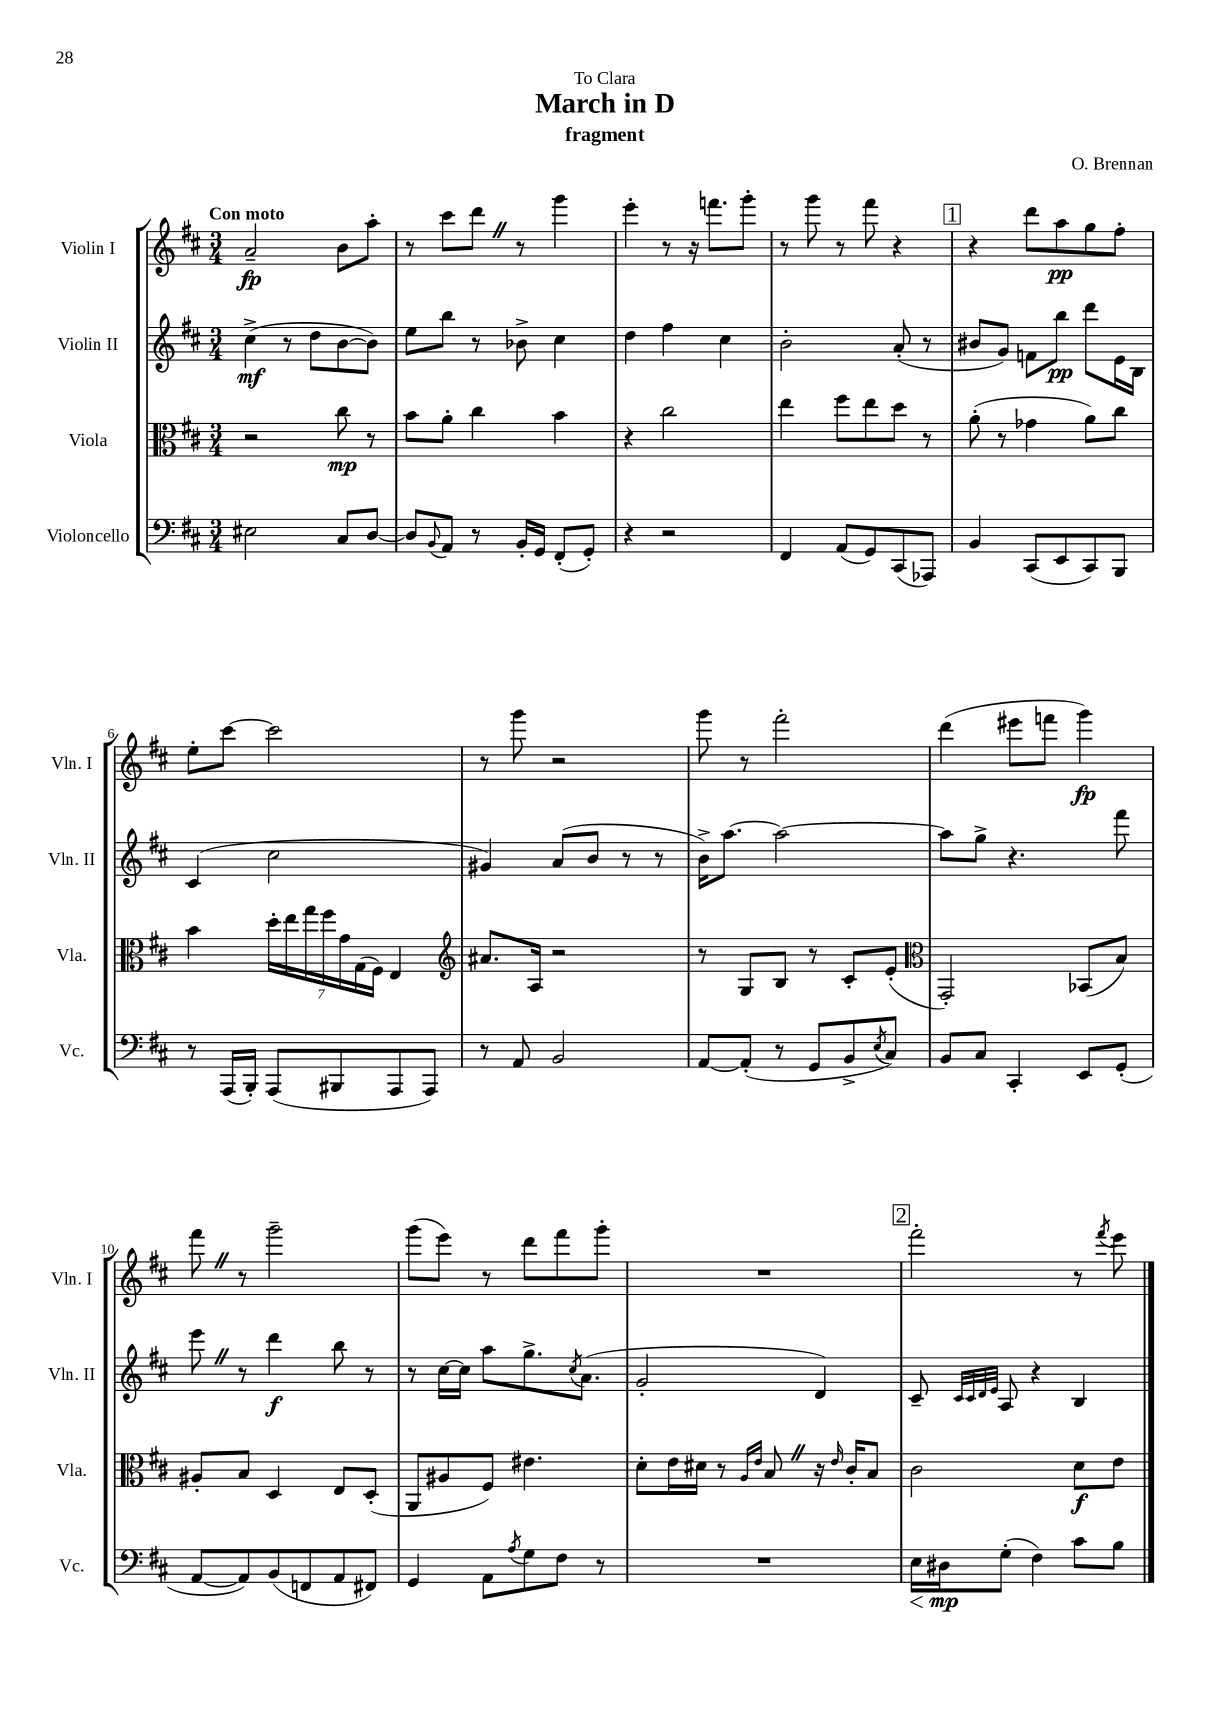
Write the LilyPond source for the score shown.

\header { title = "March in D" composer = "O. Brennan" subtitle = "fragment" dedication = "To Clara" }
<<
\new StaffGroup <<
\new Staff = "s0" \with { instrumentName = "Violin I" shortInstrumentName = "Vln. I" } {
    \clef treble \key d \major \numericTimeSignature \time 3/4 \tempo "Con moto"
    a'2--\fp b'8 a''8-. |
    r8 cis'''8 d'''8 \once \override BreathingSign.text = \markup { \musicglyph "scripts.caesura.straight" } \breathe r8 g'''4 |
    e'''4-. r8 r16 f'''8. g'''8-. |
    r8 g'''8 r8 fis'''8 r4 |
    \mark \markup { \box "1" } r4 d'''8 a''8\pp g''8 fis''8-. |
    e''8-. cis'''8~ cis'''2 |
    r8 g'''8 r2 |
    g'''8 r8 fis'''2-. |
    d'''4( eis'''8 f'''8 g'''4\fp) |
    fis'''8 \once \override BreathingSign.text = \markup { \musicglyph "scripts.caesura.straight" } \breathe r8 g'''2-- |
    g'''8( e'''8) r8 d'''8 fis'''8 g'''8-. |
    R2. |
    \mark \markup { \box "2" } fis'''2-. r8 \acciaccatura { fis'''8 } e'''8 \bar "|." |
}
\new Staff = "s1" \with { instrumentName = "Violin II" shortInstrumentName = "Vln. II" } {
    \clef treble \key d \major \numericTimeSignature \time 3/4
    cis''4->\mf( r8 d''8 b'8~ b'8) |
    e''8 b''8 r8 bes'8-> cis''4 |
    d''4 fis''4 cis''4 |
    b'2-. a'8-.( r8 |
    \mark \markup { \box "1" } bis'8 g'8) f'8 b''8\pp d'''8 e'16 b16 |
    cis'4( cis''2 |
    gis'4) a'8( b'8 r8 r8 |
    b'16->) a''8.~ a''2~ |
    a''8 g''8-> r4. fis'''8 |
    e'''8 \once \override BreathingSign.text = \markup { \musicglyph "scripts.caesura.straight" } \breathe r8 d'''4\f b''8 r8 |
    r8 cis''16~ cis''16 a''8 g''8.-> \acciaccatura { cis''8 } a'8.( |
    g'2-. d'4) |
    \mark \markup { \box "2" } cis'8-- \grace { cis'32 cis'32 d'32 e'32 } a8 r4 b4 \bar "|." |
}
\new Staff = "s2" \with { instrumentName = "Viola" shortInstrumentName = "Vla." } {
    \clef alto \key d \major \numericTimeSignature \time 3/4
    r2 cis''8\mp r8 |
    b'8 a'8-. cis''4 b'4 |
    r4 cis''2 |
    e''4 fis''8 e''8 d''8 r8 |
    \mark \markup { \box "1" } a'8-.( r8 ges'4 a'8) cis''8 |
    b'4 \tuplet 7/4 { d''16-. e''16 g''16 fis''16 g'16 g16( fis16) } e4 |
    \clef treble ais'8. a16 r2 |
    r8 g8 b8 r8 cis'8-. e'8-.( |
    \clef alto g,2-.) bes,8( b8) |
    ais8-. b8 d4 e8 d8-.( |
    a,8 ais8 fis8) eis'4. |
    d'8-. e'16 dis'16 r8 \grace { a16 e'16 } b8 \once \override BreathingSign.text = \markup { \musicglyph "scripts.caesura.straight" } \breathe r16 \grace { e'16 } cis'16-. b8 |
    \mark \markup { \box "2" } cis'2 d'8\f e'8 \bar "|." |
}
\new Staff = "s3" \with { instrumentName = "Violoncello" shortInstrumentName = "Vc." } {
    \clef bass \key d \major \numericTimeSignature \time 3/4
    eis2 cis8 d8~ |
    d8 \appoggiatura { b,8 } a,8 r8 b,16-. g,16 fis,8-.( g,8-.) |
    r4 r2 |
    fis,4 a,8( g,8) cis,8( aes,,8) |
    \mark \markup { \box "1" } b,4 cis,8( e,8 cis,8) b,,8 |
    r8 a,,16( b,,16-.) a,,8( bis,,8 a,,8 a,,8) |
    r8 a,8 b,2 |
    a,8~ a,8-.( r8 g,8 b,8-> \acciaccatura { e8 } cis8) |
    b,8 cis8 cis,4-. e,8 g,8-.( |
    a,8~ a,8) b,8( f,8 a,8 fis,8) |
    g,4 a,8 \acciaccatura { a8 } g8 fis8 r8 |
    R2. |
    \mark \markup { \box "2" } e16\< dis16\mp\! g8-.( fis4) cis'8 b8 \bar "|." |
}
>>
>>
